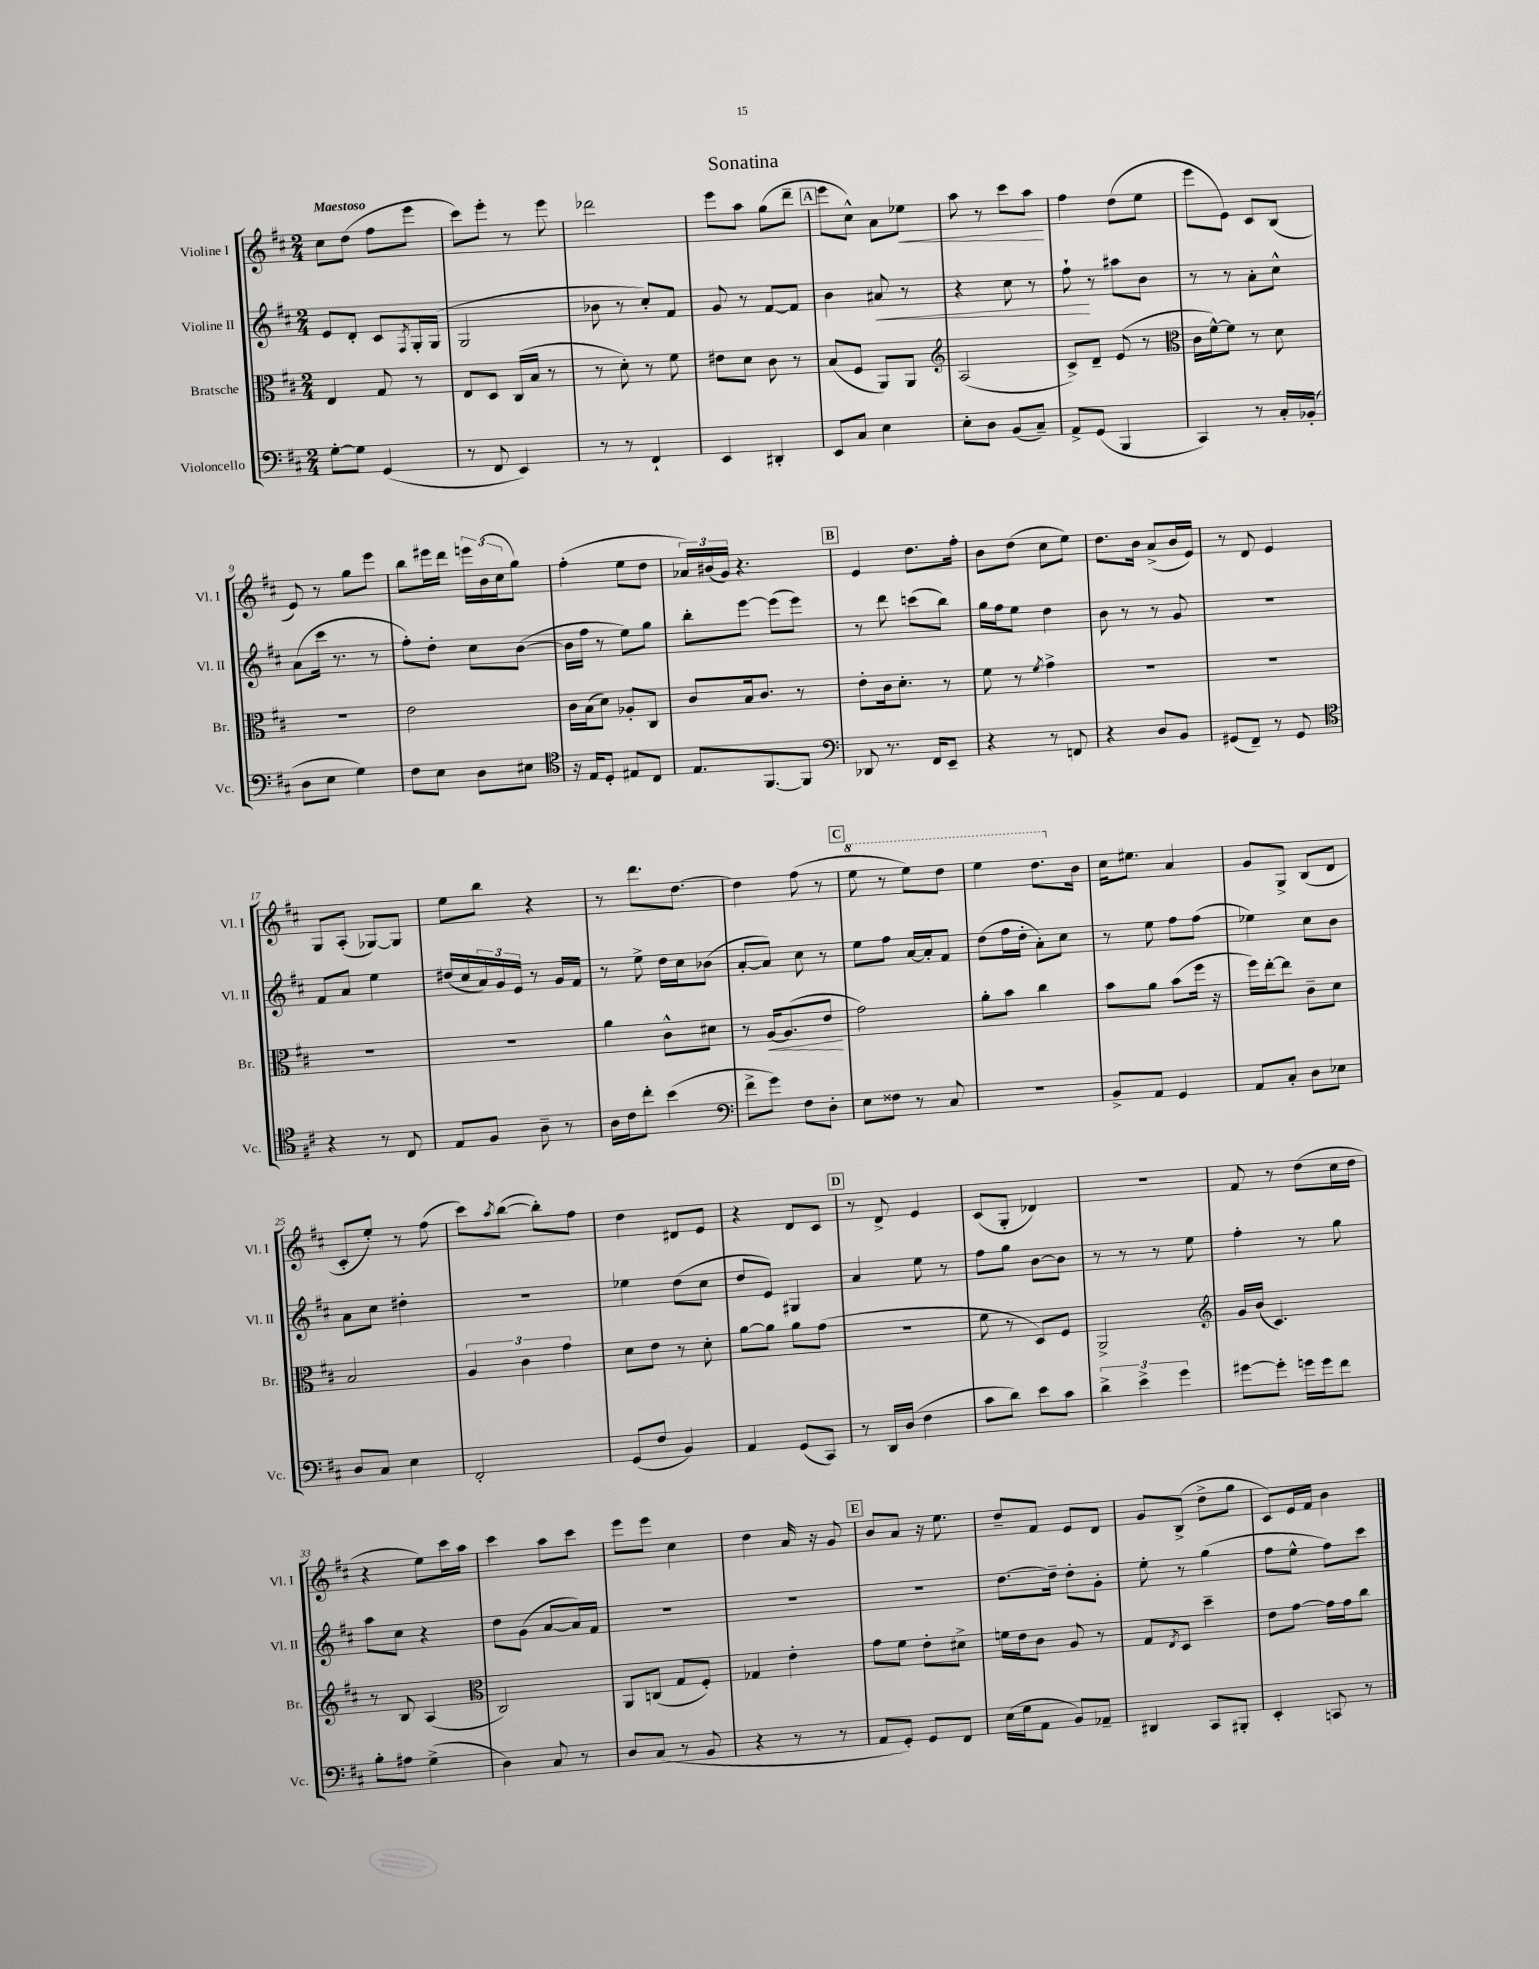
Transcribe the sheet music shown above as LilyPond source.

\header { title = "Sonatina" }
<<
\new StaffGroup <<
\new Staff = "s0" \with { instrumentName = "Violine I" shortInstrumentName = "Vl. I" } {
    \clef treble \key d \major \numericTimeSignature \time 2/4 \tempo "Maestoso"
    cis''8 d''8( fis''8 e'''8 |
    cis'''8) e'''8-. r8 e'''8 |
    des'''2 |
    e'''8 a''8 g''8( d'''8-- |
    \mark \markup { \box "A" } e'''8 cis''8-^) a'8 ees''8\< |
    a''8 r8 cis'''8 a''8\! |
    fis''4 d''8( e''8 |
    e'''8 e'8) cis'8 b8( |
    e'8) r8 g''8 e'''8 |
    b''8 eis'''16 d'''16 \tuplet 3/2 { e'''16 b'16( cis''16 } g''8) |
    fis''4-.( e''8 d''8 |
    \tuplet 3/2 { aes'16) bis'16( g'16) } r4. |
    \mark \markup { \box "B" } e'4 d''8. fis''16-. |
    b'8 d''8( cis''8 e''8) |
    d''8. b'16 a'8->( b'16 e'16) |
    r8 d'8 e'4 |
    g8 a8-.( ges8~) ges8 |
    e''8 b''8 r4 |
    r8 d'''8. d''8.~ |
    d''4 fis''8( r8 |
    \mark \markup { \box "C" } \ottava #1 e'''8 r8 e'''8) d'''8 |
    e'''4 d'''8. \ottava #0 b'16 |
    cis''16 eis''8. a'4 |
    g'8 g8-> b8( d'8 |
    cis'8-. e''8-.) r8 fis''8( |
    cis'''8) \acciaccatura { a''8 } b''8~( b''8-.) fis''8 |
    d''4 dis'8 e'8 |
    r4 d'8 cis'8 |
    \mark \markup { \box "D" } r8 d'8-> e'4 |
    cis'8( g8-. des'4) |
    R2 |
    fis'8 r8 d''8( cis''16 d''16 |
    r4 e''8) cis'''16 a''16 |
    cis'''4 a''8 cis'''8 |
    e'''8 e'''8 cis''4 |
    d''4 a'16 r16 g'8 |
    \mark \markup { \box "E" } b'8 a'8 r16 e''8. |
    d''8-- fis'8 e'8 d'8 |
    g'8 b8->( d''8-> g''8 |
    cis'8) e'16 fis'16 b'4 \bar "|." |
}
\new Staff = "s1" \with { instrumentName = "Violine II" shortInstrumentName = "Vl. II" } {
    \clef treble \key d \major \numericTimeSignature \time 2/4
    e'8 d'8-. cis'8 \acciaccatura { fis8 } g16-. g16( |
    g2 |
    bes'8 r8 cis''8-.) fis'8 |
    g'8 r8 fis'8~ fis'8 |
    \mark \markup { \box "A" } b'4 ais'8\< r8 |
    r4 cis''8 r8 |
    fis''8-!\! r8 ais''8 b'8 |
    r8 r8 a'8-. cis''8-^ |
    a'8( cis'''16 r8. r8 |
    fis''8-.) d''8-. cis''8 b'8~( |
    b'16 fis''16 r8 e''8) g''8 |
    b''8-. e'''8~ e'''8( e'''8) |
    \mark \markup { \box "B" } r8 d'''8 c'''8( b''8) |
    g''16 fis''16 e''8 d''4 |
    b'8 r8 r8 g'8 |
    r2 |
    fis'8 a'8 e''4 |
    dis''16( cis''16 \tuplet 3/2 { a'16) g'16 e'16 } r8 g'16 fis'16 |
    r8 e''8-> d''16 cis''16 bes'8( |
    a'8~-. a'8) cis''8 r8 |
    \mark \markup { \box "C" } e''8 fis''8 a'16~ a'16-. fis'8 |
    d''8( fis''16 d''16-. a'8-.) cis''8 |
    r8 e''8 fis''8 fis''8( |
    ees''4) cis''8 b'8 |
    a'8 cis''8 dis''4-. |
    r2 |
    ees''4 d''8( cis''8 |
    d''8 e'8) gis4 |
    \mark \markup { \box "D" } a'4 e''8 r8 |
    fis''8 g''8 b'8~ b'8 |
    r8 r8 r8 e''8 |
    fis''4-. r8 g''8 |
    a''8 cis''8 r4 |
    d''8 g'8( a'8~ a'16) fis'16 |
    R2 |
    R2 |
    \mark \markup { \box "E" } R2 |
    d''8.~ d''16-- d''8-. g'8-. |
    e''8-. r8 g''4( |
    fis''8 e''8-^ fis''8) cis'''8 \bar "|." |
}
\new Staff = "s2" \with { instrumentName = "Bratsche" shortInstrumentName = "Br." } {
    \clef alto \key d \major \numericTimeSignature \time 2/4
    e4 g8 r8 |
    e8 d8 cis16( b16 r8 |
    r8 d'8-.) r8 fis'8 |
    eis'8 d'8 cis'8 r8 |
    \mark \markup { \box "A" } b8( fis8 a,8) a,8 |
    \clef treble a2( |
    cis'8->) d'8-- e'8( r8 |
    \clef alto cis'16 fis'16~-^) fis'8 r8 d'8 |
    R2 |
    e'2 |
    cis'16 b16( d'8) aes8-. cis8 |
    cis'8 b16 cis'8. r8 |
    \mark \markup { \box "B" } e'8-. cis'16 d'8.-. r8 |
    fis'8 r8 \acciaccatura { fis'8 } g'4-> |
    R2 |
    R2 |
    R2 |
    R2 |
    a'4 cis'8-^ dis'8 |
    r8 a16~\< a8.( e'8\! |
    \mark \markup { \box "C" } g'2) |
    a'8-. b'8 cis''4 |
    b'8 a'8 b'8( fis''16 r16 |
    fis''16) e''16~-. e''8 cis'8-- d'8 |
    b2 |
    \tuplet 3/2 { a4 cis'4 g'4 } |
    d'8 e'8 r8 d'8-. |
    a'8~ a'8 a'8 g'8( |
    \mark \markup { \box "D" } r2 |
    fis'8 r8 d8) fis8 |
    a,2-> |
    \clef treble g'16 b'16( cis'4.) |
    r8 b8 a4( |
    \clef alto cis2) |
    a,8 c8( g8 fis8-.) |
    ges4 e'4-. |
    \mark \markup { \box "E" } g'8 fis'8 e'8-. dis'8-> |
    f'16 e'16 cis'8 a8 r8 |
    g8 \acciaccatura { e8 } d8 d''4-- |
    e'8 g'8~ g'16 g'16 cis''8 \bar "|." |
}
\new Staff = "s3" \with { instrumentName = "Violoncello" shortInstrumentName = "Vc." } {
    \clef bass \key d \major \numericTimeSignature \time 2/4
    g8~-. g8 g,4( |
    r8 fis,8 e,4) |
    r8 r8 fis,4-! |
    e,4 dis,4-. |
    \mark \markup { \box "A" } e,8 cis8 e4 |
    e8-. d8 b,8( cis8--) |
    a,8-> g,8( b,,4 |
    cis,4) r8 cis16-. bes,16-.( |
    d8 e8 g4) |
    fis8 e8 d8 eis8 |
    \clef tenor r16 e16 d8-. eis8 cis8 |
    e8. fis,8.~ fis,8 |
    \mark \markup { \box "B" } \clef bass des,8 r8. fis,16 e,8-- |
    r4 r8 f,8 |
    r4 d8 b,8 |
    gis,8( fis,8--) r8 gis,8 |
    \clef tenor r4 r8 cis8 |
    e8 fis8 a8-- r8 |
    a16 cis'16 cis''8-. b'4( |
    \clef bass fis'8-> g'8) fis8 d8-. |
    \mark \markup { \box "C" } e8 fisis8 r8 cis8 |
    r2 |
    b,8-> a,8 g,4 |
    a,8 cis8-. d8 ees8 |
    d8 cis8 e4 |
    fis,2-. |
    g,8( fis8 b,4) |
    a,4 g,8( cis,8) |
    \mark \markup { \box "D" } r8 d,16 d16( fis4 |
    cis'8 d'8) e'8 cis'8 |
    \tuplet 3/2 { d'4-> e'4-> g'4 } |
    gis'8~ gis'8-. g'16 g'16 fis'8 |
    b8-. ais8 g4->( |
    d4) cis8 r8 |
    d8 cis8( r8 b,8 |
    r4 r8 r8 |
    \mark \markup { \box "E" } a,8 g,8-.) g,8 fis,8 |
    e16( g16 a,8 b,8) aes,8-- |
    dis,4 cis,8 bis,,8-. |
    e,4-. c,8 r8 \bar "|." |
}
>>
>>
